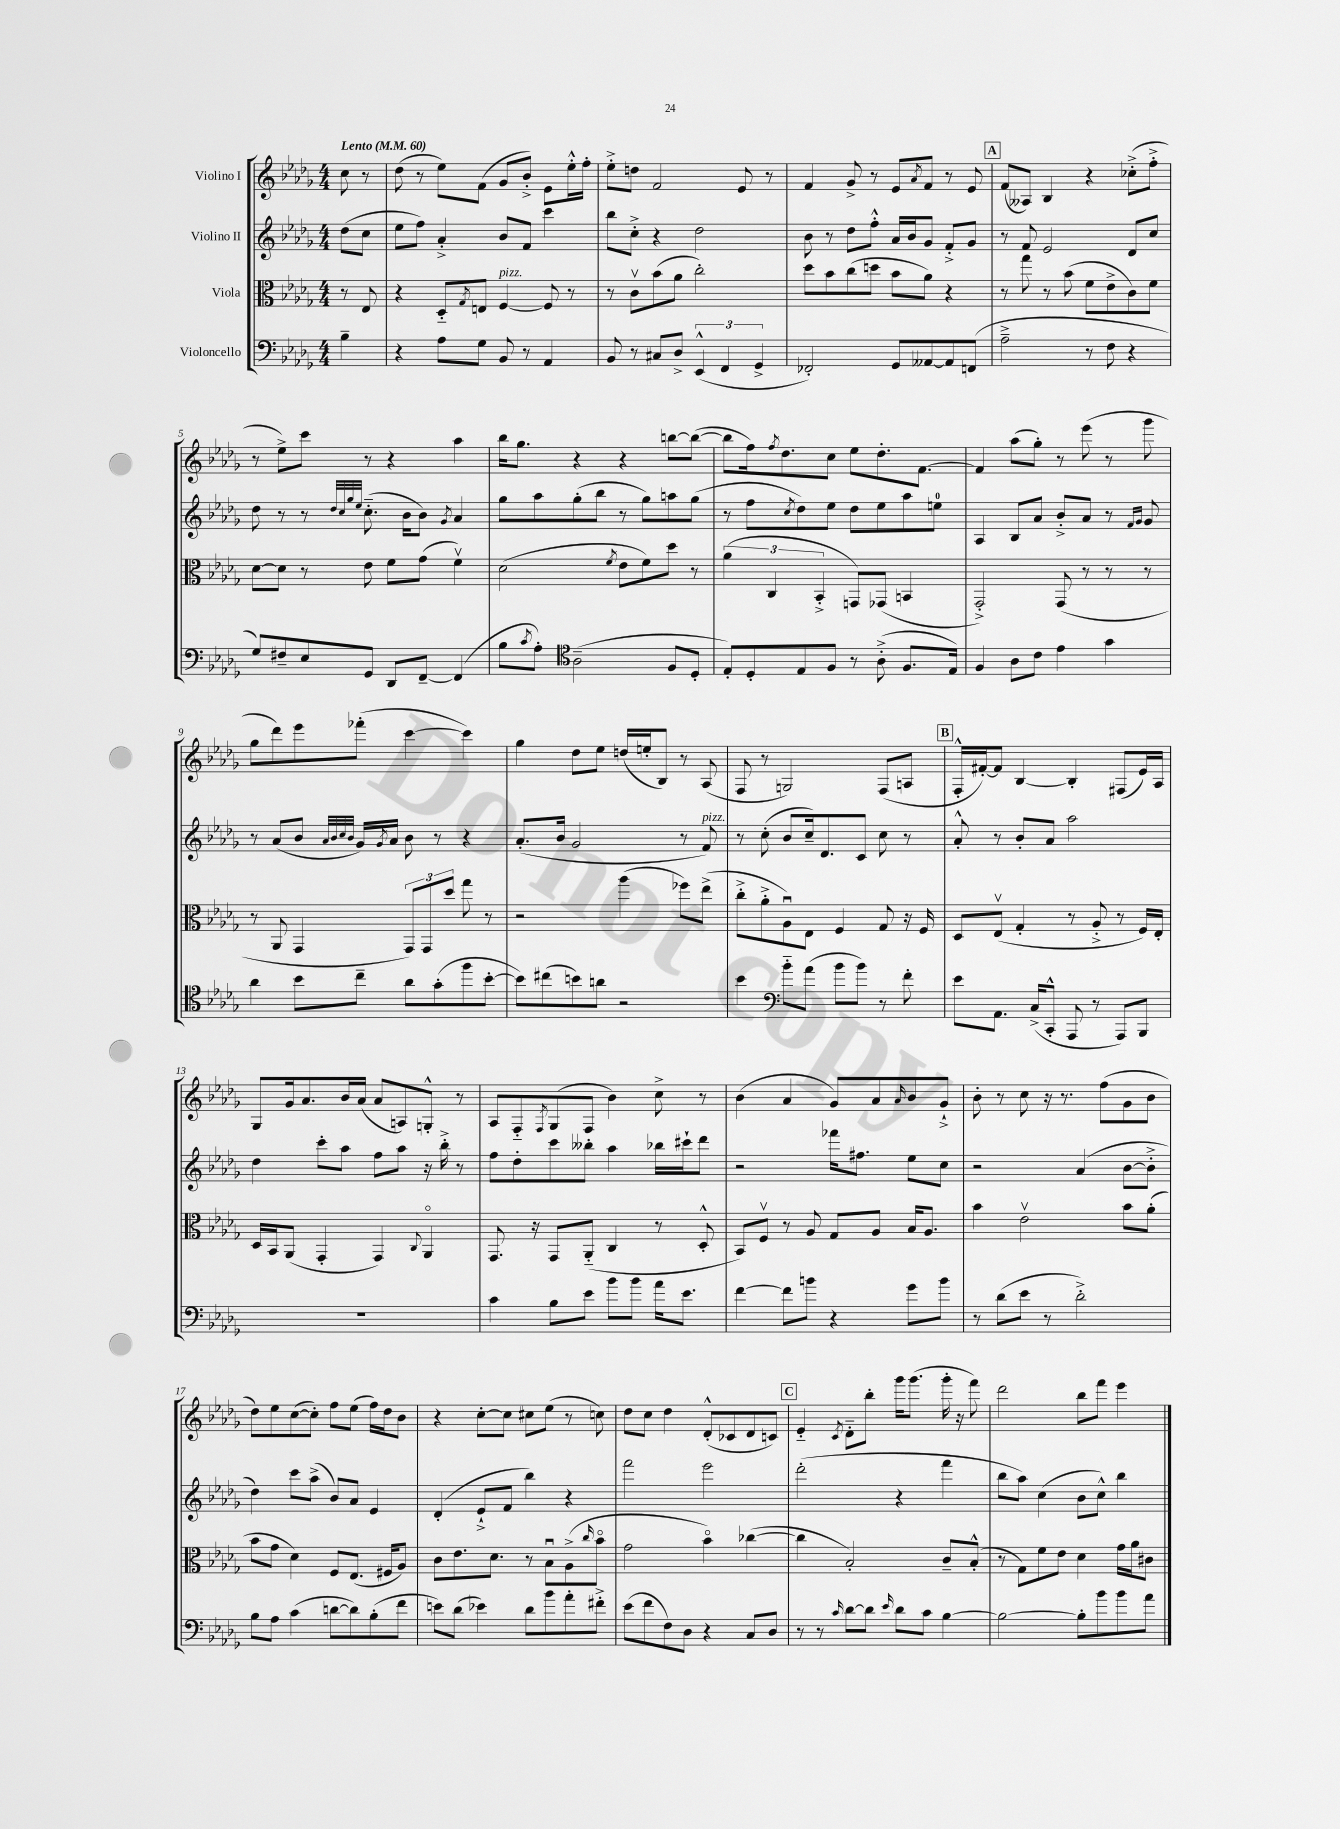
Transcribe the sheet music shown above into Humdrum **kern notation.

**kern	**kern	**kern	**kern
*part4	*part3	*part2	*part1
*staff4	*staff3	*staff2	*staff1
*I"Violoncello	*I"Viola	*I"Violino II	*I"Violino I
*clefF4	*clefC3	*clefG2	*clefG2
*k[b-e-a-d-g-]	*k[b-e-a-d-g-]	*k[b-e-a-d-g-]	*k[b-e-a-d-g-]
*M4/4	*M4/4	*M4/4	*M4/4
*MM60	*MM60	*MM60	*MM60
=	=	=	=
!	!	!	!LO:TX:a:B:t=Lento
4B-~\	8r	(8dd-\L	8cc\
.	8E-/	8cc\J	8r
=1	=1	=1	=1
4r	4r	8ee-\L	(8dd-\
.	.	8ff\J)	8r
8A-\L	8D-/L	4a-'^/	8ee-\L)
.	8qG-/	.	.
8G-\J	8En/J	.	(8f\J
!	!LO:TX:a:i:t=pizz.	!	!
8BB-/	[4F/	8b-/L	8g-/L
8r	.	8f/J	8b-'^/J)
4AA-/	8F/]	4ccc\	8e-\L
.	8r	.	16ee-'^^\L
.	.	.	16ff'\JJ
=2	=2	=2	=2
8BB-/	8r	8bb-\L	8ee-'^\L
8r	8cv\L	8cc'^\J	8ddn\J
8C#X/L	(8b-\	4r	2f/
8D-^/J	8a-\J	.	.
(6EE-^^/	2cc'\)	2dd-\	.
6FF/	.	.	.
.	.	.	8e-/
6GG-^/	.	.	.
.	.	.	8r
=3	=3	=3	=3
2FF-X'/)	8dd-\L	8b-\	4f/
.	8b-\	8r	.
.	(8cc\	8dd-\L	8g-^/
.	8ddn\J	8ff'^^\J	8r
8GG-/L	8b-\L	16a-/LL	8e-/L
.	.	16b-/J	.
.	.	.	8qa-/
[8AA--X/	8a-\J)	8g-/J	8f/J
8AA--/]	4r	8f'^/L	8r
(8FFn/J	.	8g-/J	8e-/
!!LO:REH:place=s1:t=A
=4	=4	=4	=4
2A-~^\	8r	8r	(8f/L
.	8gg-\	8f/	8A--X/J)
.	8r	2e-/	4B-/
.	(8b-\	.	.
8r	8f\L	.	4r
8F\	8e-^\	.	.
4r	8c\)	8d-/L	(8cc-X'^\L
.	8f\J	8cc/J	8ff'^\J
!!LO:LB:g=z
=5	=5	=5	=5
8G-/L)	[8d-\L	8dd-\	8r
8F#X~/	8d-\J]	8r	8ee-^\L)
8E-/	8r	8r	8ccc\J
.	.	32qqdd-/LLL	.
.	.	32qqcc/	.
.	.	32qqgg-/	.
.	.	32qqee-/JJJ	.
8GG-/J	8e-\	(8.cc\	8r
8DD-/L	8f\L	.	4r
.	.	16b-\KL	.
[8FF~/J	(8g-\J	8b-\J)	.
.	.	8qg-/	.
(4FF/]	4fv\)	4a-/	4aa-\
=6	=6	=6	=6
8B-\L	(2d-\	8gg-\L	16bb-\KL
.	.	.	8.gg-\J
8qc/	.	.	.
8A-'\J)	.	8aa-\	.
*clefC4	*	*	*
(2A-~\	.	(8gg-'\	4r
.	.	8bb-\J	.
.	8qf/	.	.
.	8e-\L	8r	4r
.	8f\)	8gg-\L)	.
8F/L	8dd-\J	8aan\	[8bbn\L
8D-'/J	8r	(8gg-\J	(8bb\J_
=7	=7	=7	=7
8E-'/L)	(6a-\	8r	8bb\L]
8D-'/	.	8ff\L	16ff\k)
.	6C/	.	.
.	.	.	8qff/
.	.	.	8.dd-\
.	.	8qcc/	.
8E-/	.	8dd-\)	.
.	6BB-'^/	.	.
8F/J	.	8ee-\J	8cc\J
8r	8GGn/L)	8dd-\L	8ee-\L
(8A-'^\	(8GG-X/J	8ee-\	8.dd-'\
8.F/L	4BBn/	8aa-\	.
.	.	.	[8.f\J
.	.	8een\J	.
16E-/Jk)	.	.	.
=8	=8	=8	=8
4F/	2GG-'^/)	4A-/	4f/]
8A-\L	.	8B-/L	(8aa-\L
8c\J	.	8a-/J	8gg-'\J)
4e-\	(8GG-/	8b-'^/L	8r
.	8r	8a-/J	(8eee-\
4g-\	8r	8r	8r
.	.	16qqf/LL	.
.	.	16qqg-/JJ	.
.	8r	8g-/	8ggg-\
!!LO:LB:g=z
=9	=9	=9	=9
4a-\	8r	8r	8gg-\L
.	8AA-/	(8a-/L	8ddd-\)
8b-\L	4GG-/	8b-/J	8eee-\
.	.	32qqa-/LLL	.
.	.	32qqb-/	.
.	.	32qqcc/	.
.	.	32qqb-/JJJ	.
8cc~\J	.	16g-/LL)	(8fff-X'\J
.	.	8qg-/	.
.	.	16a-/JJ	.
8a-\L	12GG-/L)	8b-\	[4ccc\
.	12GG-/	.	.
(8g-'\	.	8r	.
.	12dd-/J	.	.
8ff\	8gg-\	4r	4ccc\])
[8b-'\J	8r	.	.
=10	=10	=10	=10
8b-\L])	2r	(8.a-'/L	4gg-\
(8cc#X\	.	.	.
.	.	16b-/Jk	.
8bn\)	.	2g-/	8dd-\L
8an\J	.	.	8ee-\J
2r	(4aa-\	.	(16ddn/LL
.	.	.	16een'/J
.	.	.	8B-/J)
.	8ff-X\L)	8r	8r
!	!	!LO:TX:a:i:t=pizz.	!
.	(8ee-^\J	8f/)	(8A-/
=11	=11	=11	=11
4b-\	8cc'^\L	8r	8F/
.	8a-'^\	(8cc'\	8r
*clefF4	*	*	*
8b-\L	8A-u\)	8b-/L	2Gn/)
(8a-\J	8E-\J	16cc~/k)	.
.	.	8.d-/	.
8b-\L	4F/	.	.
8b-\J)	.	8c/J	.
8r	8G-/	8cc\	(8F/L
8f'\	16r	8r	8An/J
.	16F/	.	.
!!LO:REH:place=s1:t=B
=12	=12	=12	=12
8e-\L	8D-/L	8a-'^^/	16F'^^/LL
.	.	.	[16f#X'/J)
8.AA-\J	(8E-v/J	8r	8f#/J]
.	4G-'/	8b-'/L	[4B-/
(16C^/KL	.	.	.
8CC'^^/J	.	8a-/J	.
8AAA-/	8r	2aa-\	4B-'/]
8r	8A-'^/	.	.
8AAA-/L)	8r	.	(8F#X/L
8BBB-/J	16F/LL)	.	16e-/L)
.	16E-'/JJ	.	16A-/JJ
!!LO:LB:g=z
=13	=13	=13	=13
1r	16D-/LL	4dd-\	8G-/L
.	16BB-/J	.	.
.	(8AA-/J	.	16g-/k
.	.	.	8.a-/
.	4GG-'/	8ccc'\L	.
.	.	8aa-\J	16b-/L
.	.	.	(16a-/JJ
.	4GG-/)	8ff\L	8a-/L
.	.	8aa-\J	8An/)
.	8qqC/	.	.
.	4AA-/	16r	8Gn'^^/J
.	.	16bb-'^\	.
.	.	8r	8r
=14	=14	=14	=14
4c\	8.GG-/	8ff\L	8A-/L
.	.	8dd-'\	8F/
.	16r	.	.
.	.	.	8qF/
8B-\L	8GG-/L	8ccc\	(8G-/
8e-\J	(8AA-/J	8bb--X'\J	8F/J
8b-\L	4C/	4aa-\	4b-\)
8b-\J	.	.	.
16a-\KL	8r	16bb-X\LL	8cc^\
8.e-\J	.	16ccc#X`\J	.
.	8D-'^^/	8ddd-\J	8r
=15	=15	=15	=15
[4f\	8BB-/L)	2r	(4b-\
.	8Fv/J	.	.
8f\L]	8r	.	4a-/
8bn\J	8A-/	.	.
4r	8G-/L	16fff-X\KL	8g-/L)
.	.	8.ff#X\J	.
.	8A-/J	.	8a-/
.	.	.	16qqa-/
8g-\L	16B-/KL	8ee-\L	8b-/
.	8.A-/J	.	.
8b\J	.	8cc\J	8g-`^/J
=16	=16	=16	=16
8r	4b-\	2r	8b-'\
(8d-\L	.	.	8r
8e-\J	2e-v\	.	8cc\
8r	.	.	16r
.	.	.	8.r
2d-'^\)	.	(4a-/	.
.	.	.	(8ff\L
.	8b-\L	[8b-\L	8g-\
.	(8a-'\J	8b-'^\J]	8b-\J
!!LO:LB:g=z
=17	=17	=17	=17
8B-\L	8b-\L	4dd-\)	8dd-\L)
8A-\J	8g-\J	.	8ee-\
(4c\	4d-\)	8ccc\L	([8cc\
.	.	(8aa-^\J	8cc'\J])
[8dn\L	8F/L	8b-/L)	8ff\L
8d\])	(8.E-/J	8a-/J	(8ee-\J
(8B-'\	.	4e-/	16ff\LL)
.	16F#X/KL	.	16dd-\J
8f\J	8A-/J)	.	8b-\J
=18	=18	=18	=18
8en\L)	8c\L	(4d-'/	4r
(8d-\J	8.e-\	.	.
4e-X\)	.	8e-`^/L	[8cc'\L
.	8.d-\J	.	.
.	.	8f/J	8cc\J]
8d-\L	8r	4bb-\)	8cc#X\L
8b-\	8B-u\L	.	(8ee-\J
8a-'\	(8A-^\	4r	8r
.	16qqcc/	.	.
8f#X'^\J	8b-\J	.	8ccn\)
=19	=19	=19	=19
(8e-\L	2g-\	2fff\	8dd-\L
8f\	.	.	8cc\J
8F\)	.	.	4dd-\
8D-\J	.	.	.
4r	4b-\)	2eee-\	(8d-'^^/L
.	.	.	8c-X/
8C/L	([4cc-X\	.	8d-/
8D-/J	.	.	8cn/J)
!!LO:REH:place=s1:t=C
=20	=20	=20	=20
8r	4cc-\]	(2ddd-'\	4e-/
8r	.	.	.
16qqc/	.	.	8qc/
[8d-\L	2B-'/)	.	8d-\L
8d-\J]	.	.	8bb-'\J
16qqe-/	.	.	.
8d-\L	.	4r	16ggg-\KL
.	.	.	(8.ggg-\J
8c\J	.	.	.
[4B-\	8c~/L	4fff\	16ggg-'\
.	.	.	16r
.	(8B-'^^/J	.	8fff\)
=21	=21	=21	=21
2B-\_	8r	8bb-\L	2ddd-\
.	8G-\L)	8aa-\J)	.
.	8f\	(4cc\	.
.	8e-\J	.	.
8B-'\L]	4d-\	8b-\L	8bb-\L
8b-\	.	8cc^^\J)	8fff\J
8b-\	16g-\LL	4bb-\	4eee-\
.	16a-\J	.	.
8a-\J	8c#X\J	.	.
==	==	==	==
*-	*-	*-	*-
